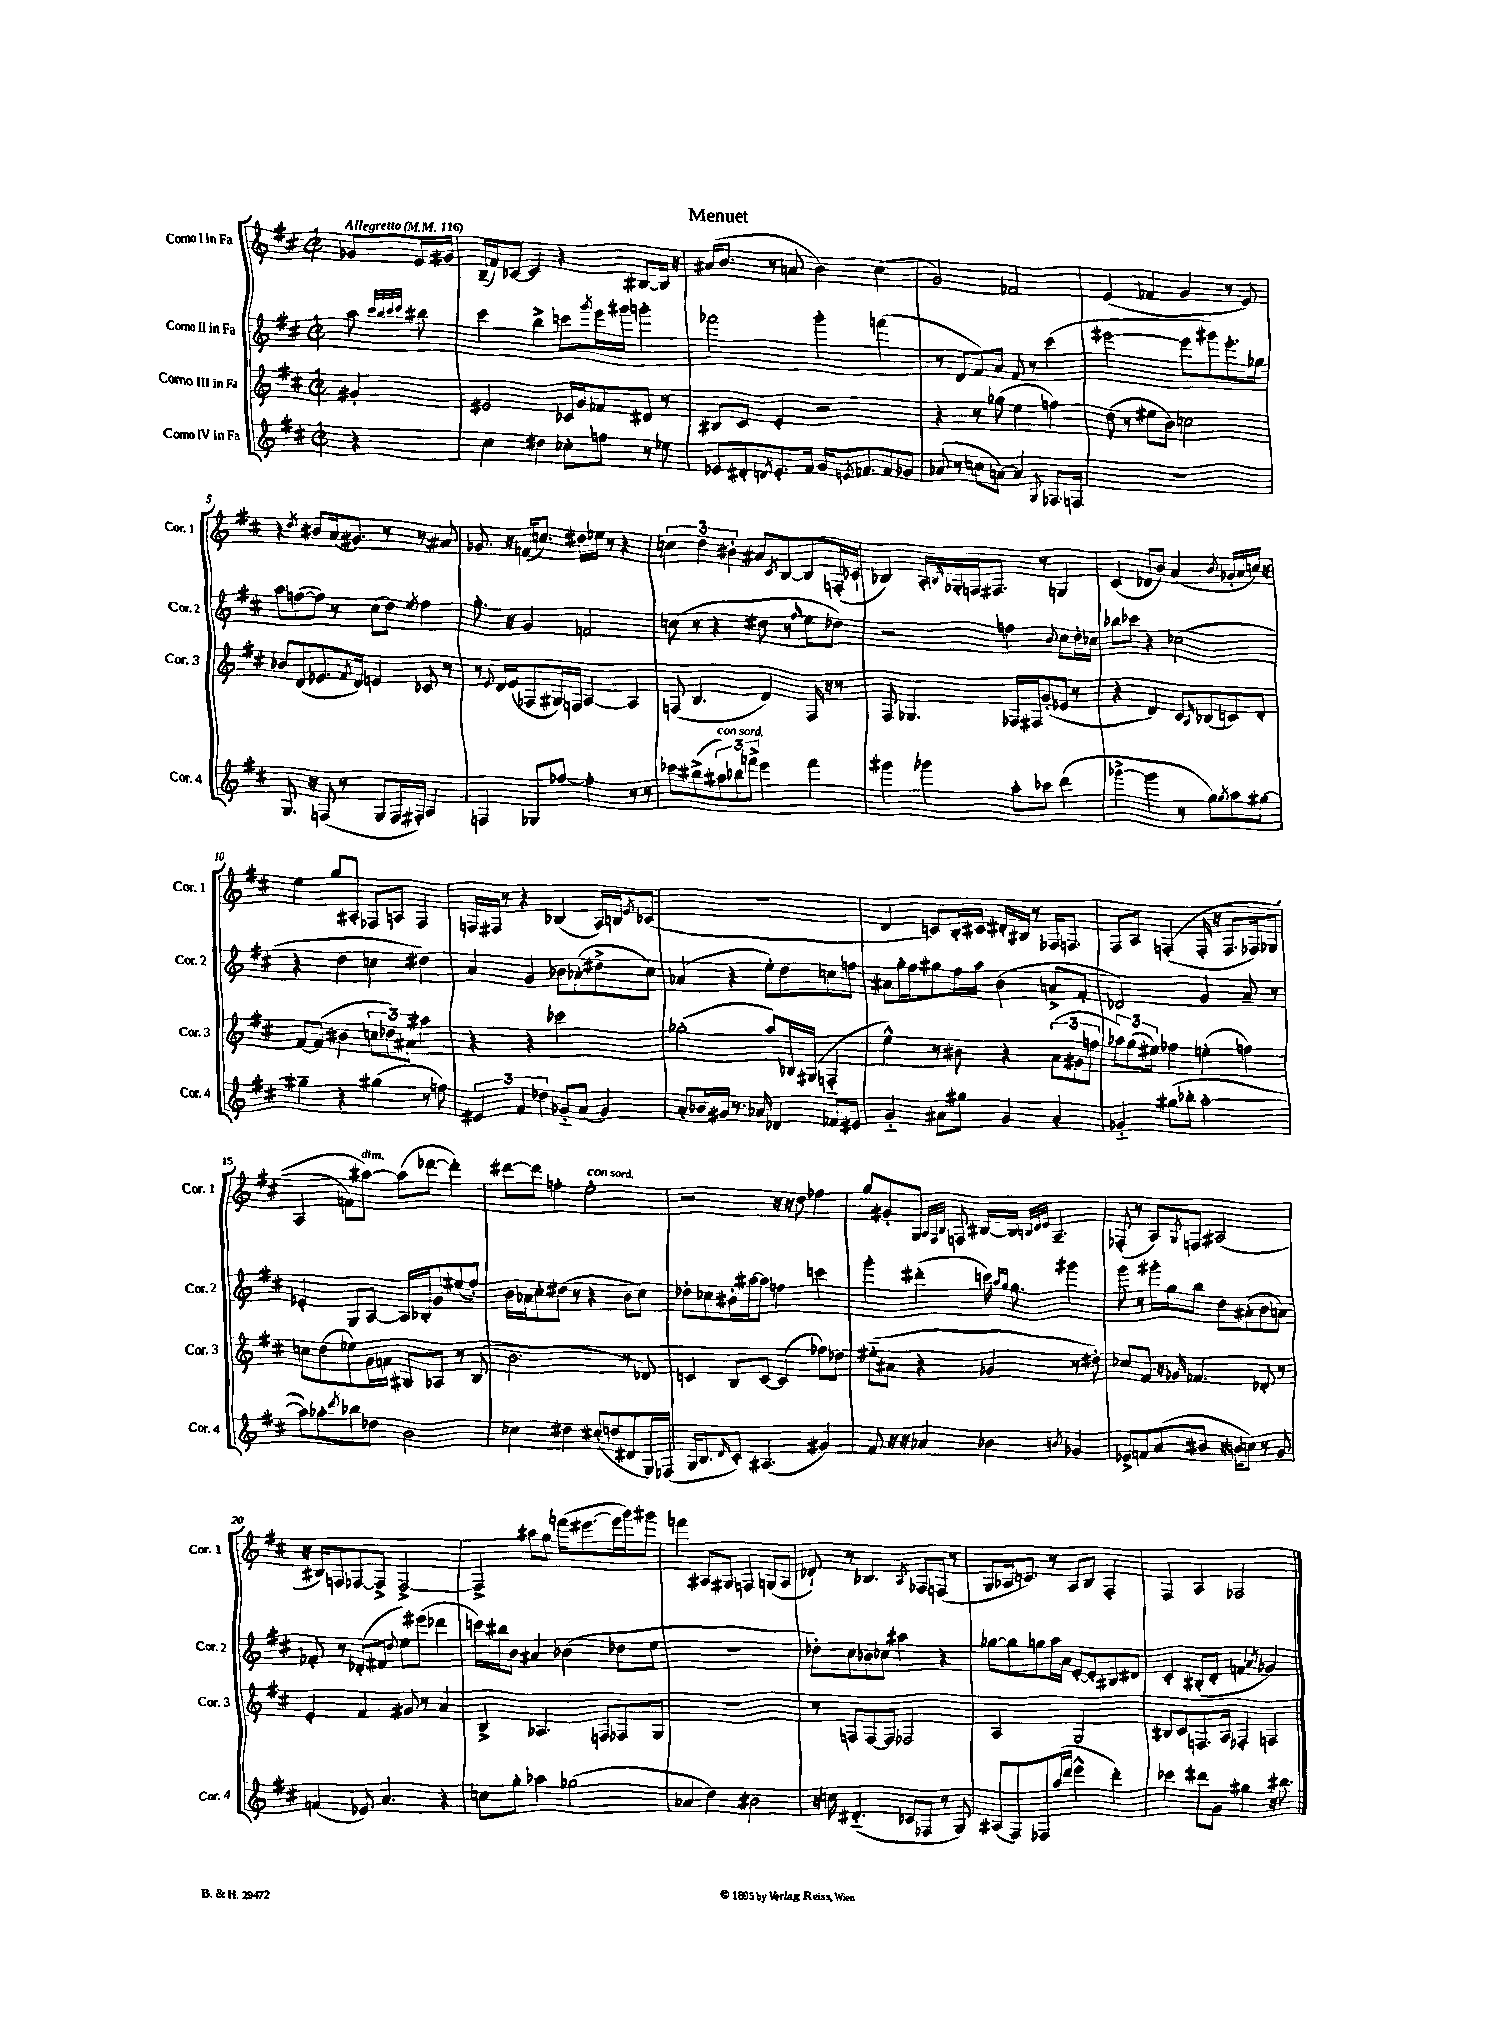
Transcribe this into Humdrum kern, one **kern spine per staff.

**kern	**kern	**kern	**kern
*staff4	*staff3	*staff2	*staff1
*clefG2	*clefG2	*clefG2	*clefG2
*k[f#c#]	*k[f#c#]	*k[f#c#]	*k[f#c#]
*M2/2	*M2/2	*M2/2	*M2/2
*met(c|)	*met(c|)	*met(c|)	*met(c|)
*MM116	*MM116	*MM116	*MM116
4r	4g#'	8aa	8g-
.	.	32qqccc#	.
.	.	32qqbb	.
.	.	32qqccc#	.
.	.	32qqddd	.
.	.	8bb#	16e
.	.	.	16g#
=	=	=	=
4cc#	2e#	4ccc#	(16B~
.	.	.	16f#)
.	.	.	[8c-
4dd#	.	4bb^	4c-]
8cc-'	16c-	8ccc	4r
.	16g	.	.
.	.	8qggg	.
8ff	8f-	16eee	.
.	.	16ggg#	.
8r	8d#	4ggg'	[8B#
8ee-	8r	.	16B#]
.	.	.	16r
=	=	=	=
8e-	8B#	2fff-	(16a#
.	.	.	8.b
8d#'	8c#	.	.
8qd	.	.	.
8.e-'	4e'	.	8r
.	.	.	8a
16f#	.	.	.
16g	2r	4ggg'	4b)
8qe	.	.	.
8.f-	.	.	.
8f-	.	(4fff	(4cc#
8g-	.	.	.
=	=	=	=
(8a-	4r	8r	2g)
8r	.	8d	.
8cc	8r	8f#)	.
[8a)	(8gg-	8a	.
4a]	4ee	8f#	2f-
.	.	8r	.
8qqG	.	.	.
8.F-	4ff)	(4ccc#	.
16F	.	.	.
=	=	=	=
1r	(8dd	[2eee#	(4e
.	8r	.	.
.	8ee#	.	4f-
.	8b)	.	.
.	2cc	8eee#]	4g
.	.	8ggg#)	.
.	.	8.eee#'	8r
.	.	.	8e)
.	.	16gg-	.
=	=	=	=
8.G	8b-	8aa	4r
.	(8d	([8ff	.
16r	.	.	.
.	.	.	8qdd
(8F	8.e-	8ff])	8b#
8r	.	8r	(16a
.	8qf#	.	.
.	16d)	.	8.g#)
8G	4e	(8cc#	.
16F	.	8dd)	8r
16F#')	.	.	.
.	.	8qee	.
4A	8c-	4ff	8r
.	8r	.	8a#
=	=	=	=
4F	8r	8.gg'	8.g-
.	8qqe	.	.
.	16d	.	.
.	(16e	16r	16r
8G-	8F-	4g	(16f
.	.	.	8.cc)
[8ff-	16G#)	.	.
.	16F	.	.
4ff-']	[4A	2f	16dd#
.	.	.	16ee-
.	.	.	8r
8r	4A]	.	4r
8r	.	.	.
=	=	=	=
8ccc-	(8F	(8cc	6cc
(8bb#^	4.B	8r	.
.	.	.	6dd
12aa#)	.	4r	.
12bb-	.	.	6b#'
12fff^	.	.	.
4eee	4d)	8dd#	8a#
.	.	.	8qc#
.	.	8r	[8B
.	.	16qqff#	.
4fff	16F	8ee	8B]
.	16r	.	.
.	8r	8dd-)	(16F'
.	.	.	16c-`
=	=	=	=
4ggg#	8F#	2r	4B-)
.	4.G-	.	.
4ggg-	.	.	16A'
.	.	.	16qqB
.	.	.	16G-'
.	.	.	16F
.	.	.	8.F#
8aa'	16F-	4ff	.
.	16F#	.	.
8ccc-	(8g'	.	8r
.	.	8qqb	.
(4ddd	8e-	8cc#	4G
.	8r	16dd'	.
.	.	16cc-	.
=	=	=	=
[4ggg-^	4r	8bb-	(4c#
.	.	8ccc-	.
4ggg-]	4d)	4r	8d-
.	.	.	8b)
8r	8c#	(2cc-	(4a
.	16qqA	.	.
8gg)	(8B-	.	.
8qgg	.	.	8qb
8aa	8c)	.	16g-'
.	.	.	16a
[8gg#	8d'	.	16cc)
.	.	.	16r
=	=	=	=
4gg#~]	[8f#	4r	4ee
.	(8f#]	.	.
4r	4b#	4dd	8gg
.	.	.	8A#'
(4gg#	12cc	4cc	8F-
.	12dd-)	.	.
.	.	.	8A
.	12a#	.	.
8r	4aa#	4dd#)	4F-
8ff)	.	.	.
=	=	=	=
6e#	4r	4a	16F
.	.	.	16F#
.	.	.	8r
6f#	.	.	.
.	4r	4g	4r
6dd-	.	.	.
8g-'~	2ccc-	8b-	(4B-
(8a	.	(8a-'	.
4g-)	.	8dd#^	16A)
.	.	.	16B
.	.	.	8qe
.	.	8cc#)	(8c-
=	=	=	=
8a'	(2gg-'	(4a-	1r
16b-	.	.	.
16g#	.	.	.
8.r	.	4r	.
16a-	.	.	.
4d-	8aa)	8ee')	.
.	16B-	8dd	.
.	(16G#	.	.
8f-	4F'~	8cc	.
8e#	.	8ff	.
=	=	=	=
4g'~	4ee^^)	8a#	4d
.	.	16gg'	.
.	.	16ff#	.
8a#	8r	8gg#	8c)
8gg#	8b#	16ff#	16B'
.	.	16aa	16c#
4g	4r	(4b	16d#'
.	.	.	16B#
.	.	.	8r
4a#'	(12a	8a^	16F-
.	.	.	8.F
.	12g#	.	.
.	.	8f#'	.
.	12ff	.	.
=	=	=	=
4g-'~	12aa-)	2d-)	8F#
.	(12gg	.	.
.	.	.	8A
.	12ee#)	.	.
(8gg#	4ff-	.	&((4F'
8bb-'	.	.	.
[2aa'	(4ee'	4g	16F'
.	.	.	16r
.	.	.	8.F
.	4ff)	8a~	.
.	.	.	16F-)
.	.	8r	(8G-
=	=	=	=
8aa])	8cc	4e-'	4A
8aa-'	(8dd	.	.
8qddd	.	.	.
8bb-	8ee-)	8G	8f&)
8dd-	16g	[8A	[8aa#)
.	16f	.	.
2b	8G#	16A]	(8aa#]
.	.	16B-'	.
.	8A-	8g	[8ddd-
.	8r	(8ee#	4ddd-'])
.	(8B	8ff#')	.
=	=	=	=
4cc-	2.b	16b	[8ddd#
.	.	16a-	.
.	.	8cc#'	8ddd#]
4dd#	.	(8dd#	4ff'
.	.	8r	.
(8cc#'	.	4r	2ee'
8dd	.	.	.
8d#	8r	8b	.
16G)	8d-)	8cc#)	.
(16F-	.	.	.
=	=	=	=
16G	4c	8dd-'	2r
8.B	.	.	.
.	.	8cc-	.
16qqd	.	.	.
8c#')	8B	16b#'	.
.	.	[16aa#	.
(4.A#	[8c	8aa#]	.
.	(4c]	4ff	16r
.	.	.	16r
.	.	.	8dd
4g#)	8ff-)	4ccc	4ff-
.	8dd-	.	.
=	=	=	=
8f#	(8ee#'~	4ggg'	8gg
16r	8a#	.	8g#'
16r	.	.	.
4a-	4r	(4ddd#'	8G
.	.	.	32qqA
.	.	.	32qqF#
.	.	.	32qqB
.	.	.	8F
4b-	4g-	16ccc)	[16B#
.	.	16qqaa	.
.	.	16qqgg	.
.	.	8.gg	16B#]
.	.	.	32qqB
.	.	.	32qqd
.	.	.	32qqe
.	.	.	4.A~
8qb	.	.	.
4g-	8r	4ggg#	.
.	8dd#')	.	.
=	=	=	=
8e-^	8cc-	8ggg	(8F-'
8f	8f#	8r	8r
(8a	16r	16ggg#'	8A)
.	16g-	16gg	.
.	.	.	8qG
8b#	4.f-	8bb	8F
16r	.	8dd	(2A#
16b	.	.	.
8cc)	.	(8a#'	.
8r	8d-'	8b	.
8g	8r	8a)	.
=	=	=	=
(4f	4e'	8f-'	16r
.	.	.	16B#)
.	.	8r	8F
8e-)	4f#	(8d-'	[8F-
4.a	.	8f#	8F-^]
.	.	8qqdd	.
.	8g#	8ee)	[2F-^
.	8r	(8eee#	.
4r	4a	4ddd-	.
=	=	=	=
8cc	4B^	16ccc)	4F-^]
.	.	16bb#	.
8gg'	.	8b	.
4aa-	4.A-	4a#	8aa#
.	.	.	8gg
(2gg-	.	(4b-	(16fff
.	.	.	[8.eee#
.	8F	.	.
.	8F-	8dd-	16eee#]
.	.	.	16ggg)
.	8G	8ee	8ggg#
=	=	=	=
4a-	1r	1r	4fff
4dd)	.	.	8A#
.	.	.	8G#
2b#	.	.	4F
.	.	.	(8G
.	.	.	8A#
=	=	=	=
16r	8r	8dd-')	8d-`)
16cc	.	.	.
(4.d#'~	8F	8cc#	8r
.	[8F	8b-	4.B-
.	8F]	8cc-	.
8c-	2F-	4aa#	.
.	.	.	8qA
8F-	.	.	8F-
8r	.	4r	(8F
8G)	.	.	8r
=	=	=	=
(8A#	2A	[8gg-	8G
8F#)	.	8gg-]	16A-
.	.	.	8.c)
8F-	.	8gg	.
(16aa	.	16aa	8r
16ddd	.	16a	.
4eee^^	2G	[8e'	8A-
.	.	8e']	8B
4ddd')	.	8B#	4F#'
.	.	8d#	.
=	=	=	=
4ccc-	8B#	4c#'	4F#
.	8c#	.	.
8ddd#	8.F	(8B#'	4A
8g	.	8d'	.
.	16A	.	.
4gg#	4F-'	4f	2F-
.	.	8qa	.
16r	4F	4g-)	.
8.bb#	.	.	.
==	==	==	==
*-	*-	*-	*-
